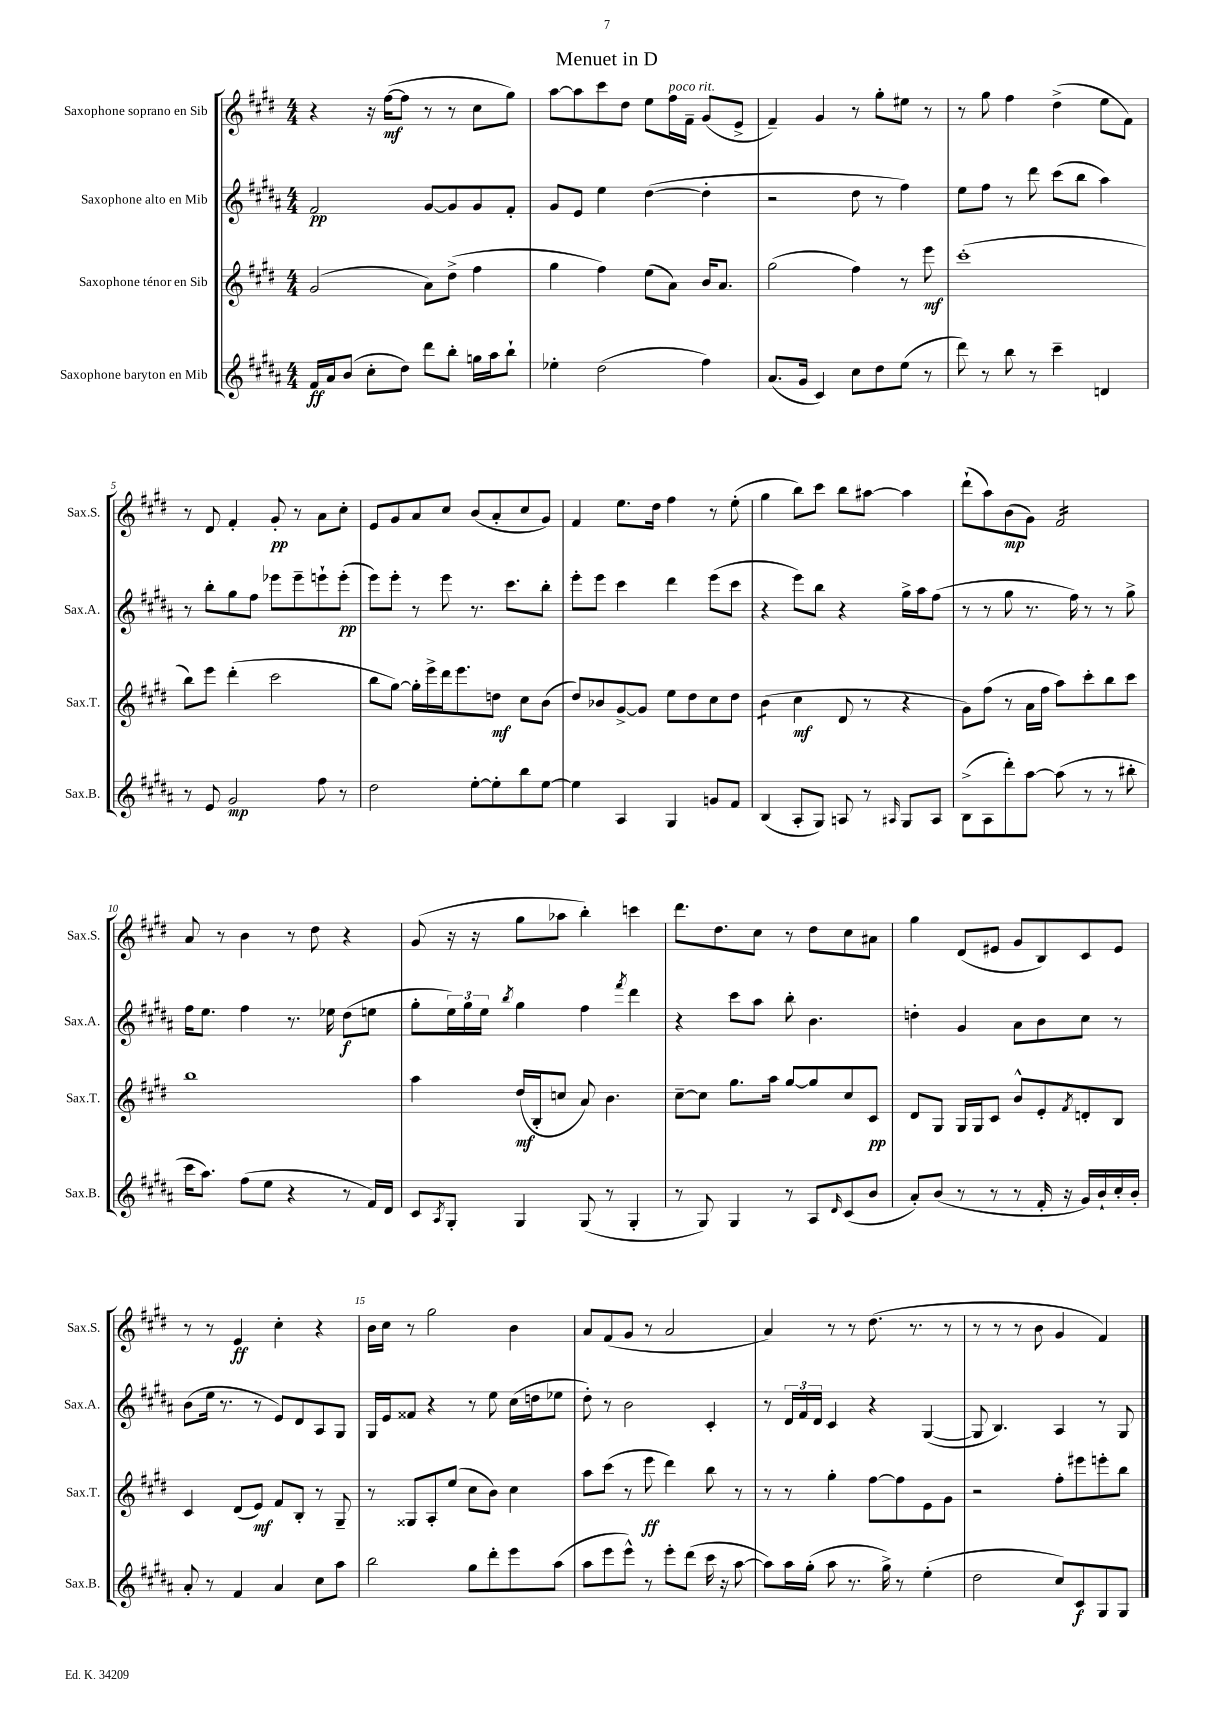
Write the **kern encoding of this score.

**kern	**kern	**kern	**kern
*staff4	*staff3	*staff2	*staff1
*clefG2	*clefG2	*clefG2	*clefG2
*k[f#c#g#d#a#]	*k[f#c#g#d#]	*k[f#c#g#d#a#]	*k[f#c#g#d#]
*M4/4	*M4/4	*M4/4	*M4/4
16f#	(2g#	2f#	4r
16a#	.	.	.
(8b	.	.	.
8cc#'	.	.	16r
.	.	.	([16ff#
8dd#)	.	.	8ff#]
8ddd#	8a)	[8g#	8r
8bb'	(8dd#^	8g#]	8r
16gg	4ff#	8g#	8cc#
16aa#	.	.	.
8bb`	.	8f#'	8gg#)
=	=	=	=
4ee-'	4gg#	8g#	[8aa
.	.	8e	8aa]
(2dd#	4ff#)	4ee	8ccc#
.	.	.	8dd#
.	(8ee	([4dd#	8ee
.	8a)	.	16ff#
.	.	.	16f#~
4ff#)	16b	4dd#']	(8g#
.	8.a	.	.
.	.	.	8e^
=	=	=	=
(8.a#	(2gg#	2r	4f#~)
16g#	.	.	.
4c#)	.	.	4g#
8cc#	4ff#)	8dd#	8r
8dd#	.	8r	8gg#'
(8ee	8r	4ff#)	8ee#
8r	8eee	.	8r
=	=	=	=
8ddd#)	(1ccc#'	8ee	8r
8r	.	8ff#	8gg#
8bb	.	8r	4ff#
8r	.	8ddd#	.
4ccc#~	.	(8ccc#	(4dd#^
.	.	8bb	.
4d	.	4aa#)	8ee
.	.	.	8f#)
=	=	=	=
8r	8bb)	8r	8r
8e	8eee	8bb'	8d#
2g#	(4ddd#'	8gg#	4f#'
.	.	8ff#	.
.	2ccc#	8eee-	8g#'
.	.	8eee-~	8r
8ff#	.	8eee`	8a
8r	.	(8eee'	8cc#'
=	=	=	=
2dd#	8bb	8eee)	8e
.	[8gg#)	8eee'	8g#
.	16gg#']	8r	8a
.	16eee^	.	.
.	16ddd#	8eee	8cc#
.	8.eee	.	.
[8ee'	.	8.r	(8b
8ee']	8dd	.	8a'
.	.	8.ccc#	.
8bb	8cc#	.	8cc#
[8ee	(8b	8bb'	8g#)
=	=	=	=
4ee]	8dd#)	8eee'	4f#
.	8b-	8eee	.
4A#	[8g#^	4ccc#	8.ee
.	8g#]	.	.
.	.	.	16dd#
4G#	8ee	4ddd#	4ff#
.	8dd#	.	.
8g	8cc#	(8eee	8r
8f#	8dd#	8ccc#	(8ee'
=	=	=	=
(4B	(4b	4r	4gg#
8A#'	4cc#	8eee)	8bb)
8G#)	.	8bb	8ccc#
8A	8d#	4r	8bb
8r	8r	.	[8aa#
16qqA#	.	.	.
8G#	4r	16gg#^	4aa#]
.	.	16aa#	.
8A#	.	(8ff#	.
=	=	=	=
(8B^	8g#)	8r	(8ddd#`
8A#	(8ff#	8r	8aa)
8ddd#')	8r	8gg#	(8b
[8aa#	16a	8.r	8g#)
.	16ff#	.	.
(8aa#]	8aa)	.	2f#
.	.	16ff#)	.
8r	8ccc#'	8r	.
8r	8bb	8r	.
8bb#'	8ccc#	8gg#^	.
=	=	=	=
16ccc#	1bb	16ff#	8a
8.aa#)	.	8.ee	.
.	.	.	8r
(8ff#	.	4ff#	4b
8ee	.	.	.
4r	.	8.r	8r
.	.	.	8dd#
.	.	16ee-	.
8r	.	(8dd#	4r
16f#)	.	8ee	.
16d#	.	.	.
=	=	=	=
8c#	4aa	8gg#'	(8g#
8qA#	.	.	.
8G#'	.	24ee)	16r
.	.	24gg#	.
.	.	.	16r
.	.	24ee	.
.	.	8qbb	.
4G#	(16dd#	4gg#	8gg#
.	16B'	.	.
.	8cc	.	8aa-
(8G#	8a)	4ff#	4bb')
8r	4.b	.	.
.	.	8qfff#	.
4G#'	.	4ddd#	4ccc
=	=	=	=
8r	[8cc#~	4r	8.ddd#
8G#)	8cc#]	.	.
.	.	.	8.dd#
4G#	8.gg#	8ccc#	.
.	.	8aa#	8cc#
.	16aa	.	.
8r	[8gg#	8bb'	8r
8A#	8gg#]	4.b	8dd#
16qqd#	.	.	.
(8c#	8cc#	.	8cc#
8b	8c#	.	8a#
=	=	=	=
8a#')	8d#	4dd'	4gg#
(8b	8G#	.	.
8r	16G#	4g#	(8d#
.	16G#	.	.
8r	8c#	.	8e#
8r	8b^^	8a#	8g#
16f#'	8e'	8b	8B)
16r	.	.	.
.	8qf#	.	.
16g#)	8d'	8cc#	8c#
16b`	.	.	.
16cc#'	8B	8r	8e#
16b'	.	.	.
=	=	=	=
8a#'	4c#	(8b	8r
8r	.	16ee	8r
.	.	8.r	.
4f#	(8d#	.	4e
.	8e)	8r	.
4a#	8f#	8e)	4cc#'
.	8B'	8d#	.
8cc#	8r	8A#	4r
8aa#	8G#~	8G#	.
=	=	=	=
2bb	8r	16G#	16b
.	.	16e	16cc#
.	8G##	8f##	8r
.	8A'	4r	2gg#
.	(8ee	.	.
8gg#	8cc#	8r	.
8ddd#'	8b)	8ee	.
8eee	4cc#	(16cc#	4b
.	.	16dd	.
(8aa#	.	8ee-	.
=	=	=	=
8aa#	8aa	8dd#')	8a
8eee	(8ccc#	8r	(8f#
8eee^^)	8r	2b	8g#
8r	8eee	.	8r
8eee'	4ddd#)	.	2a
(8ddd#	.	.	.
16ccc#	8bb	4c#'	.
16r	.	.	.
[8aa#	8r	.	.
=	=	=	=
8aa#])	8r	8r	4a)
16aa#	8r	24d#	.
.	.	24f#	.
(16gg#'	.	.	.
.	.	24d#	.
8aa#	4gg#'	4c#	8r
8.r	.	.	8r
.	[8ff#	4r	(8.dd#
16gg#^)	.	.	.
8r	8ff#]	.	.
.	.	.	8.r
(4ee'	8e	([4G#	.
.	8g#	.	8r
=	=	=	=
2dd#	2r	8G#]	8r
.	.	4.B)	8r
.	.	.	8r
.	.	.	8b
8cc#)	8ff#'	4A#	4g#
8c#	8eee#	.	.
8G#	8eee'	8r	4f#)
8G#	8bb	8G#	.
==	==	==	==
*-	*-	*-	*-
